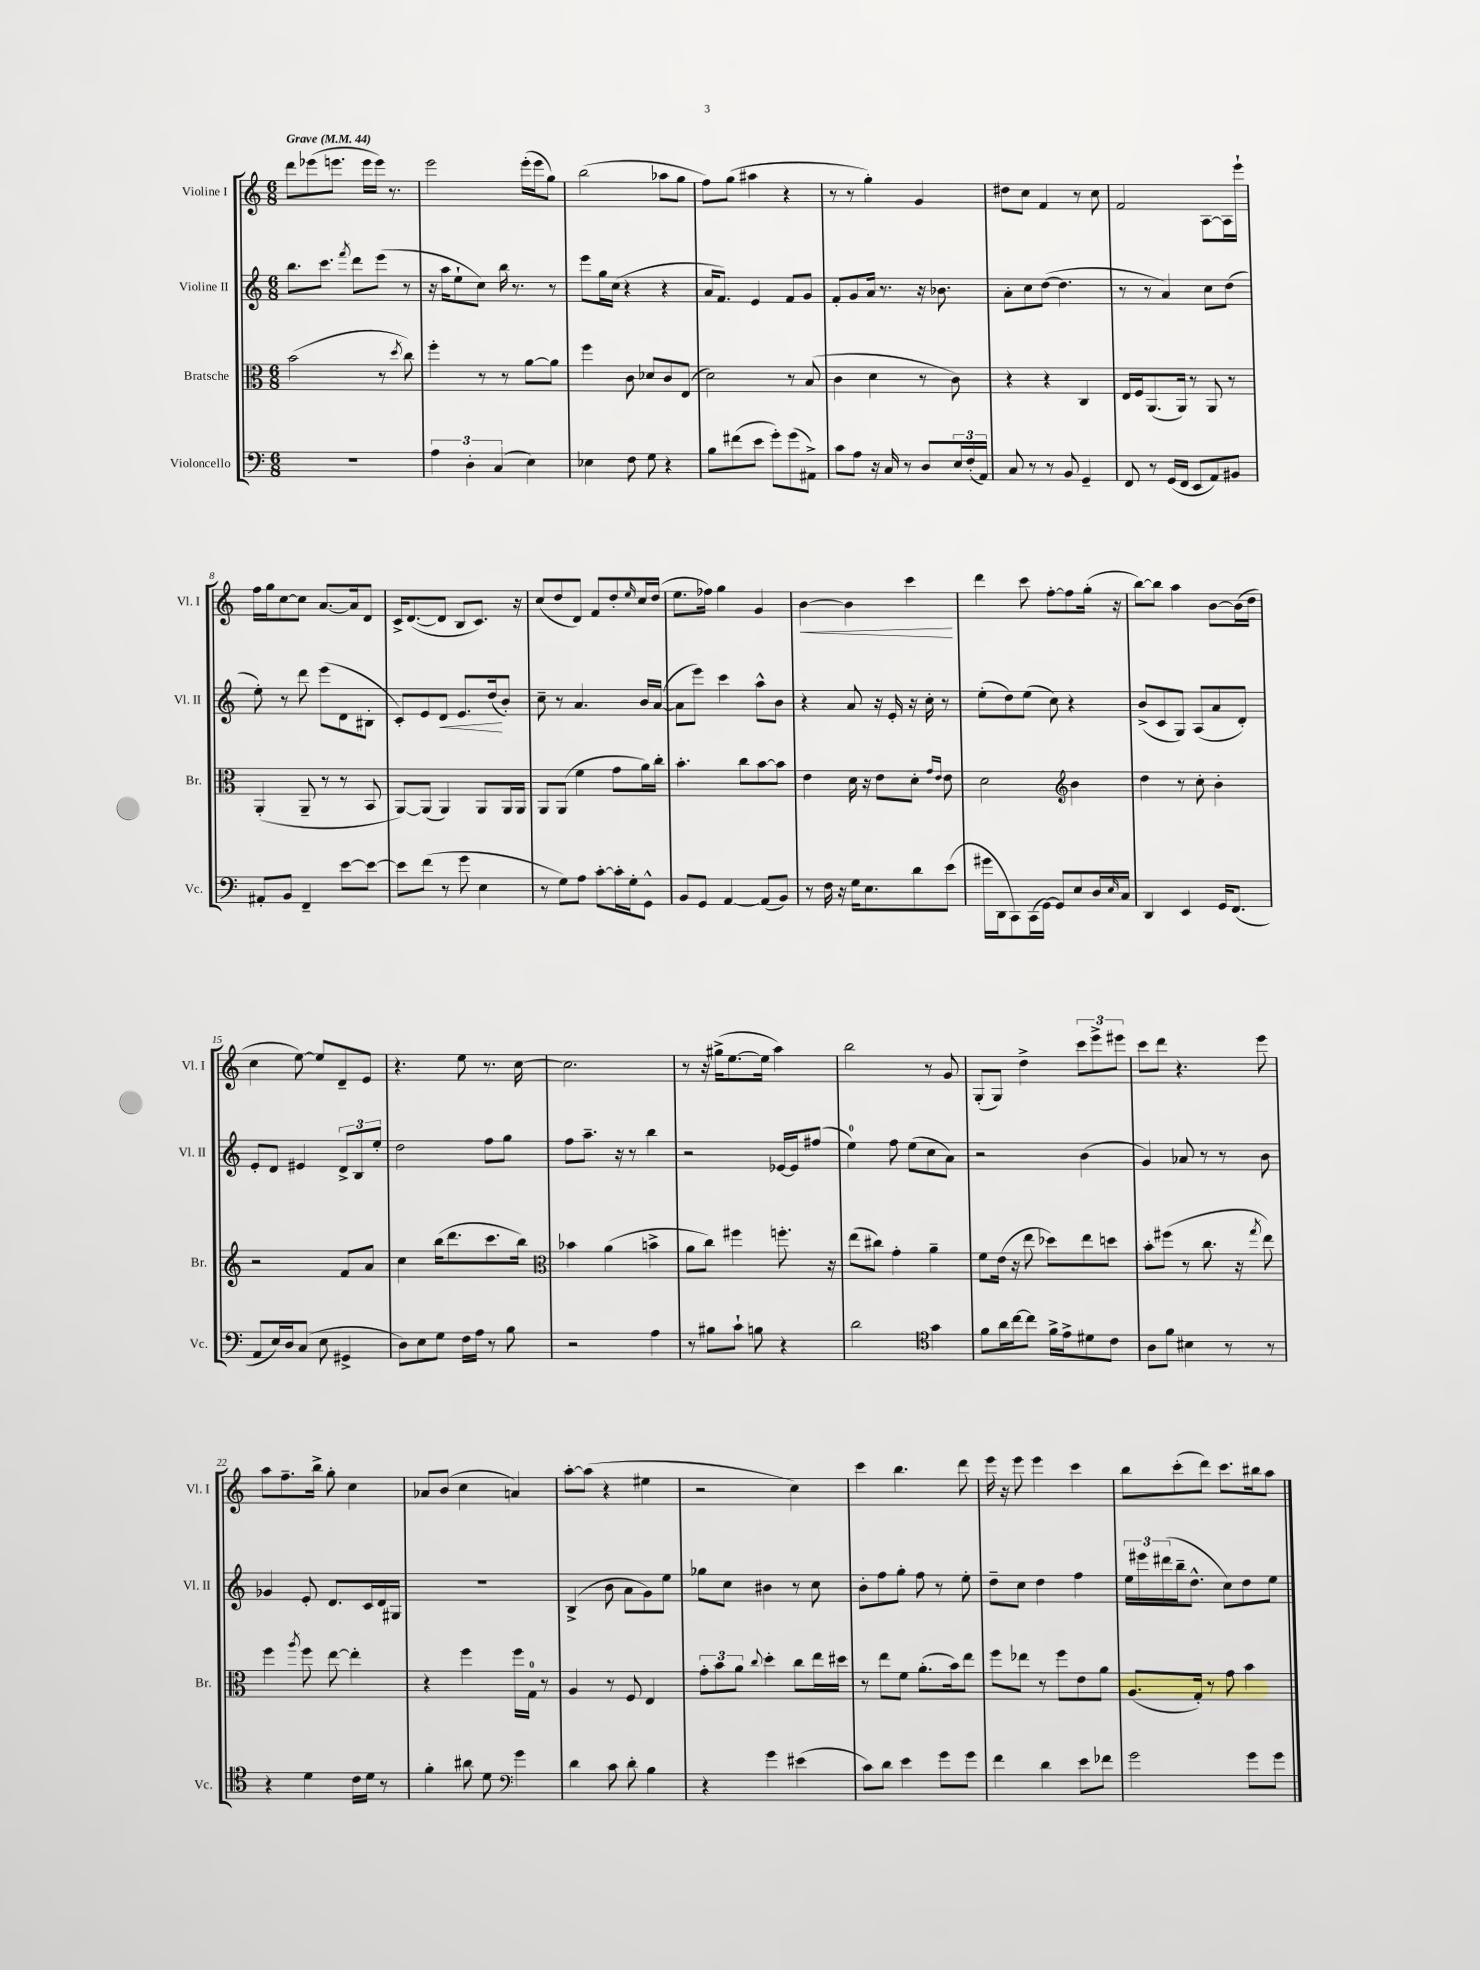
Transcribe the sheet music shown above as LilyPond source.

<<
\new StaffGroup <<
\new Staff = "s0" \with { instrumentName = "Violine I" shortInstrumentName = "Vl. I" } {
    \clef treble \key c \major \numericTimeSignature \time 6/8 \tempo "Grave" 4 = 44
    d'''8 ees'''8( e'''8. e'''16 e'''16) r8. |
    e'''2 e'''16-.( e'''16 g''8) |
    b''2( aes''8 g''8 |
    f''8) g''8( ais''4 r4 |
    r8 r8 g''4-.) g'4 |
    dis''8 c''8 f'4 r8 c''8 |
    f'2 a8~ a16 e'''16-! |
    f''16 g''16 c''8~ c''8 a'8.~ a'16 d'8 |
    c'16-> d'8.~( d'8 b8 c'8.) r16 |
    c''8( d''8 d'8) f'8 d''8-. \grace { e''16 } c''16 d''16( |
    e''8. fes''16) g''4 g'4 |
    b'4~\< b'4 c'''4\! |
    d'''4 c'''8 f''8~-. f''8 g''16-.( r16 |
    b''8~) b''8 a''4 b'8~ b'16( d''16 |
    c''4 e''8~) e''8 d'8-- e'8 |
    r4. e''8 r8. c''16~ |
    c''2. |
    r8 r16 gis''16->( e''8.~ e''16 a''4) |
    b''2 r8 g'8 |
    g8-.( g8) d''4-> \tuplet 3/2 { c'''8 e'''8-> eis'''8 } |
    c'''8 d'''8 r4. e'''8 |
    a''8 f''8.-- b''16-> g''8-. c''4 |
    aes'8 b'8( c''4 a'4) |
    a''8~-. a''8( r4 eis''4 |
    r2 c''4) |
    c'''4 b''4. d'''8 |
    e'''16 r16 e'''8 e'''4 c'''4 |
    b''8 c'''8-.( d'''8) c'''8. bis''16 a''8 \bar "|." |
}
\new Staff = "s1" \with { instrumentName = "Violine II" shortInstrumentName = "Vl. II" } {
    \clef treble \key c \major \numericTimeSignature \time 6/8
    b''8. c'''8. \acciaccatura { f'''8 } d'''8 e'''8( r8 |
    r16 a''16 e''8-! c''8) b''16 r8. r8 |
    e'''8 g''16 c''16( r4 r4 |
    a'16 f'8.) e'4 f'8 g'8 |
    f'8-. g'8 a'16 r8. r16 bes'8. |
    a'8-. c''8 d''8~( d''4. |
    r8 r8 a'4) c''8 d''8( |
    e''8-.) r8 d'''8 e'''8( d'8 bis8-. |
    c'8-.) e'8 d'8\< e'8. d''16\!( b'8-.) |
    c''8-- r8 a'4. b'16 a'16~( |
    a'8 e'''8) c'''4 a''8-^ b'8 |
    r4 a'8 r16 e'16-. r16 c''16-. r8 |
    e''8-.( d''8) e''8( c''8) r4 |
    b'8->( c'8 g8) a8( a'8 d'8-.) |
    e'8-. d'8 eis'4 \tuplet 3/2 { d'8-> b8 e''8-. } |
    d''2 f''8 g''8 |
    f''8 a''8.-- r16 r8 b''4 |
    r2 ees'16~ ees'16 fis''8( |
    e''4-0) f''8 e''8( c''8 a'8) |
    r2 b'4( |
    g'4) aes'8 r8 r8 b'8 |
    ges'4 e'8-. d'8. c'16 d'16 gis16 |
    R2. |
    b4->( b'8 a'8 g'8) e''8 |
    ges''8 c''8 bis'4 r8 c''8 |
    b'8-. f''8 g''8-. f''8 r8 e''8-. |
    d''8-- c''8 d''4 f''4 |
    \tuplet 3/2 { e''16 eis'''16 dis'''16( } b''16-- d''8.-^ c''8) d''8 e''8 \bar "|." |
}
\new Staff = "s2" \with { instrumentName = "Bratsche" shortInstrumentName = "Br." } {
    \clef alto \key c \major \numericTimeSignature \time 6/8
    b'2( r8 \acciaccatura { d''8 } c''8) |
    f''4-. r8 r8 a'8~ a'8 |
    f''4 c'8 des'8 c'8 e8( |
    d'2) r8 b8( |
    c'4 d'4 r8 c'8) |
    r4 r4 c4 |
    e16 f16 a,8.( a,16) r8 a,8 r8 |
    a,4-.( a,8-- r8 r8 b,8 |
    a,8~) a,8( a,4) a,8 a,16 a,16 |
    a,8 a,8( f'4 g'8 a'16) c''16-. |
    b'4.-. c''8 b'8~ b'8 |
    e'4 d'16 r16 e'8 d'8-. \grace { g'16 e'16 } e'8 |
    d'2 \clef treble b'4 |
    d''4 r8 c''8-. b'4-. |
    r2 f'8 a'8 |
    c''4 b''16( d'''8. c'''8. b''16) |
    \clef alto bes'4 a'4( b'4-> |
    a'8 c''8) fis''4 f''8.-. r16 |
    e''8( cis''8) g'4-. a'4-- |
    f'8 e'16( r16 e''8 des''8) e''8 d''8 |
    b'8-. fis''8( r8 c''8. r16 \acciaccatura { g''8 } e''8) |
    f''4 \acciaccatura { a''8 } f''8 e''8~ e''4-. |
    r4 f''4 f''16 g16-0 r8 |
    a4 r8 f8 e4 |
    \tuplet 3/2 { g'8-. b'8 a'8 } \appoggiatura { c''8 } d''4-. c''8 e''16 dis''16 |
    r8 e''8 f'8 a'8.-.( b'16) e''8 |
    f''8 ees''8 r8 f''8 e'8 a'8 |
    a8.( g16-.) r8 g'8 b'4 \bar "|." |
}
\new Staff = "s3" \with { instrumentName = "Violoncello" shortInstrumentName = "Vc." } {
    \clef bass \key c \major \numericTimeSignature \time 6/8
    R2. |
    \tuplet 3/2 { a4 d4-. c4( } e4) |
    ees4 f8 g8 r4 |
    b8 fis'8( e'8 g'8-.) g'8( ais,8->) |
    c'8 a8 r16 c16 r8 d8 \tuplet 3/2 { e16 f16-.( a,16) } |
    c8 r8 r8 b,8 g,4-- |
    f,8 r8 g,16( f,16 e,8 a,8) bis,8 |
    ais,8-. b,8 f,4-- e'8~ e'8~ |
    e'8 f'8( r8 g'8 e4 |
    r8 g8) a8 c'8~-. c'16-. g16-. g,8-^ |
    b,8 g,8 a,4~ a,8( b,8) |
    r8 f16 r16 g16 e8. d'8 e'8( |
    gis'16 d,16 c,8) c,16( g,16~) g,8 e8 d16 \grace { e16 } c16 |
    d,4 e,4 g,16 f,8.( |
    a,8 e16) d16 c8( e8 gis,4-> |
    d8) e8 g8 f16 a16 r8 b8 |
    r2 a4 |
    r8 bis8 c'8-! b8 r4 |
    d'2 \clef tenor g'4 |
    f'8 a'16 c''16~ c''8 f'16-> e'16-> dis'8 c'8 |
    a8 f'8 bis4 r8 r8 |
    r4 d'4 c'16 d'16 r8 |
    f'4-. ais'8 d'8 \clef bass g'4 |
    d'4 c'8 d'8-. b4 |
    r4 g'4 eis'4( |
    c'8) d'8 e'4 g'8 g'8 |
    f'4 d'4 e'8 fes'8 |
    g'2 g'8 g'8 \bar "|." |
}
>>
>>
